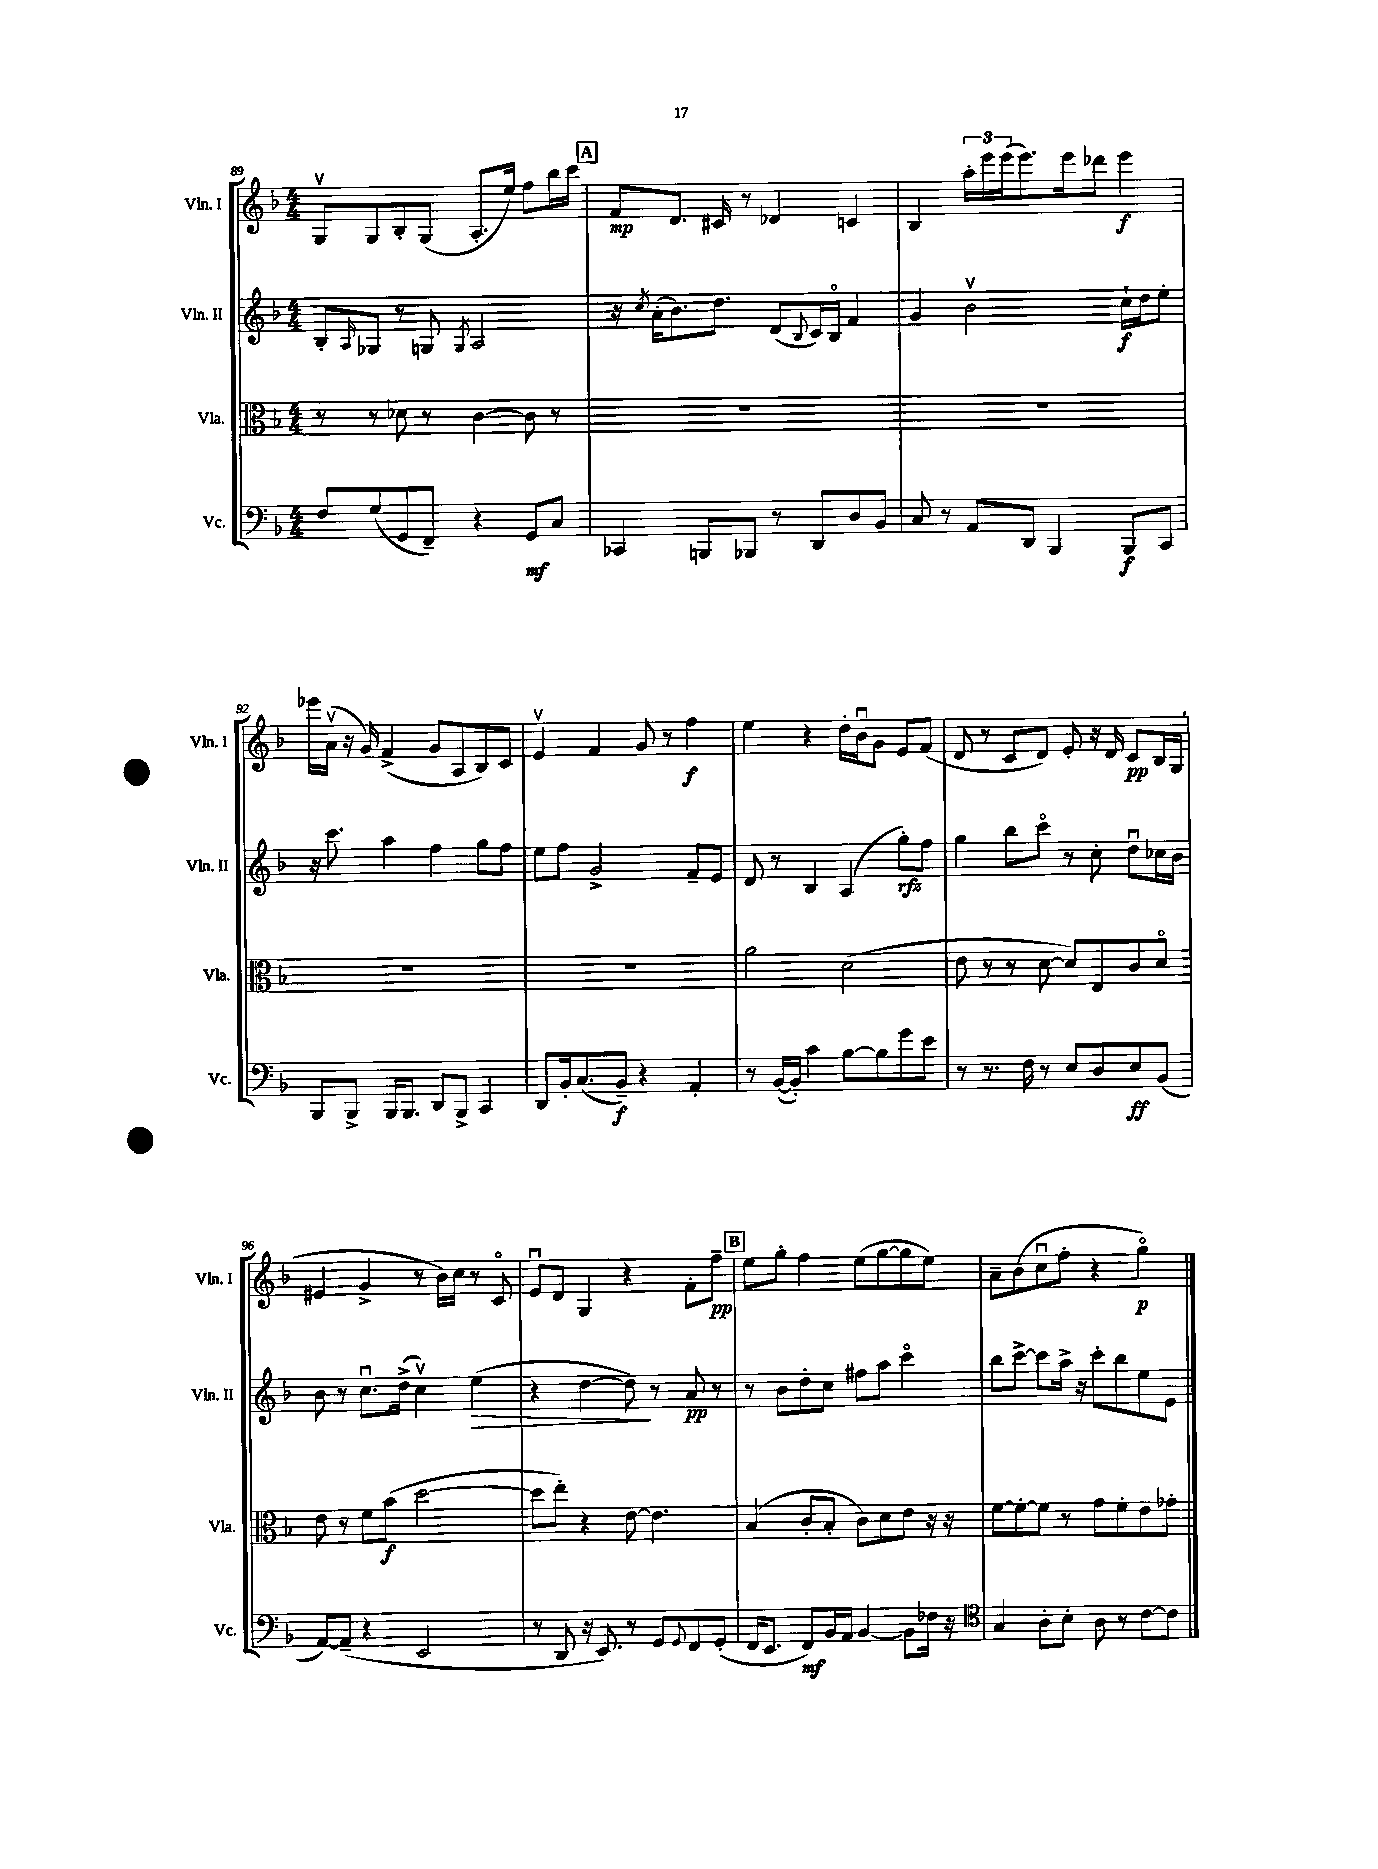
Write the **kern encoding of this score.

**kern	**kern	**kern	**kern
*staff4	*staff3	*staff2	*staff1
*clefF4	*clefC3	*clefG2	*clefG2
*k[b-]	*k[b-]	*k[b-]	*k[b-]
*M4/4	*M4/4	*M4/4	*M4/4
8F	8r	8B-'	8Gv
.	.	16qqA	.
(8G	8r	8G-	8G
8GG	8d-	8r	8B-'
8FF~)	8r	8G	(8G
.	.	8qG	.
4r	[4c	2A	8.A'
.	.	.	16ee)
8GG	8c]	.	8ff
8C	8r	.	16bb-
.	.	.	16ccc
=	=	=	=
4CC-	1r	16r	8f
.	.	8qcc	.
.	.	(16a'	.
.	.	8.b-)	8.d
8BBB	.	.	.
.	.	8.dd	16c#
8BBB-	.	.	8r
8r	.	(8d	4d-
.	.	8qqB-	.
8DD	.	16c)	.
.	.	16B-o	.
8D	.	4f	4c
8BB-	.	.	.
=	=	=	=
8C	1r	4g	4B-
8r	.	.	.
8AA	.	2b-v	24aa'
.	.	.	24eee
.	.	.	(24eee
8DD	.	.	8.eee)
4BBB-	.	.	.
.	.	.	16eee
.	.	.	8ddd-
8BBB-	.	16cc`	4eee
.	.	16dd	.
8CC	.	8ee'	.
=	=	=	=
8BBB-	1r	16r	16eee-
.	.	8.ccc	(16av
8BBB-^	.	.	16r
.	.	.	16g)
16BBB-	.	4aa	(4f^
8.BBB-	.	.	.
8DD	.	4ff	8g
8BBB-^	.	.	8A
4CC	.	8gg	8B-)
.	.	8ff	8c
=	=	=	=
8DD	1r	8ee	4ev
16BB-'	.	8ff	.
(8.C	.	.	.
.	.	2g^	4f
8BB-~)	.	.	.
4r	.	.	8g
.	.	.	8r
4AA'	.	8f~	4ff
.	.	8e	.
=	=	=	=
8r	2a	8d	4ee
([16BB-	.	8r	.
16BB-'])	.	.	.
4c	.	4B-	4r
[8B-	(2d	(4A	16dd'
.	.	.	16b-u
8B-]	.	.	8g
8g	.	8gg')	8e
8e	.	8ff	(8f
=	=	=	=
8r	8e	4gg	8d
8.r	8r	.	8r
.	8r	8bb-	8c
16F	.	.	.
8r	[8d	8ccco	8d)
8E	8d])	8r	8e'
8D	8E	8cc'	16r
.	.	.	16d
8E	8c	8ddu	8c
(8BB-	8do	16cc-	16B-
.	.	16b-	(16G
=	=	=	=
[8AA)	8e	8b-	4e#
(8AA~]	8r	8r	.
4r	8f	8.ccu	4g^
.	(8b-	.	.
.	.	(16dd^	.
2EE	[2dd	4ccv)	8r
.	.	.	16b-)
.	.	.	16cc
.	.	(4ee	8r
.	.	.	8co
=	=	=	=
8r	8dd]	4r	8eu
8DD	8ee')	.	8d
16r	4r	[4dd	4G
8.EE)	.	.	.
8r	[8e	8dd])	4r
8GG	4.e]	8r	.
8qqGG	.	.	.
8FF	.	8a	8f'
(8GG'	.	8r	8ff~
=	=	=	=
16FF	(4B-	8r	8ee
8.EE	.	.	.
.	.	8b-	8gg'
8FF)	8c'	8dd'	4ff
16BB-	8B-'	8cc	.
16AA	.	.	.
[4BB-	8c)	8ff#	(8ee
.	8d	8aa	[8gg
8BB-]	8e	4ccco	8gg]
16F-	16r	.	8ee)
16r	16r	.	.
=	=	=	=
*clefC4	*	*	*
4G	[8f	8bb-	8a~
.	8f'_	[8ccc^	(8b-
8A'	8f]	8ccc]	8ccu
8B-'	8r	16aa^	8ff'
.	.	16r	.
8A	8g	8ccc'	4r
8r	8f'	8bb-	.
[8c	8e	8ee	4ggo)
8c]	8g-'	8e	.
==	==	==	==
*-	*-	*-	*-
